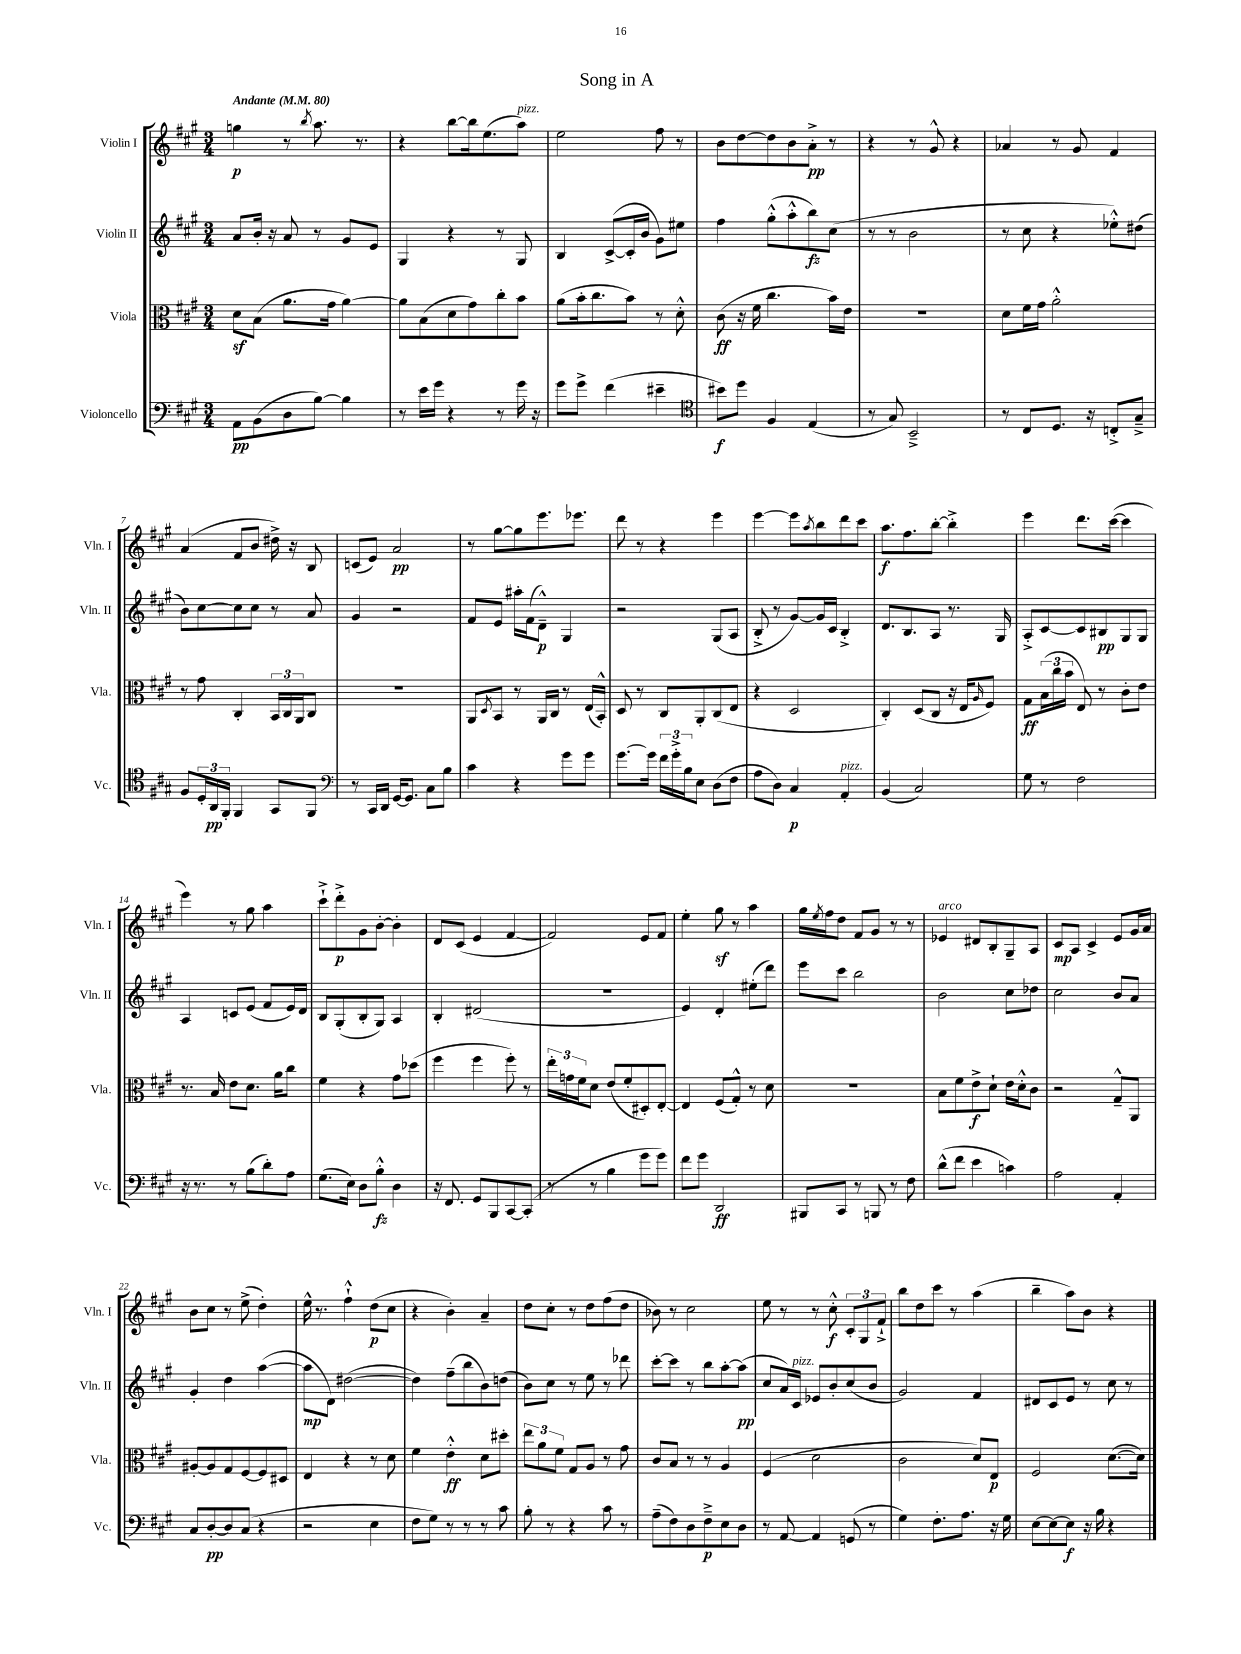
\header { title = "Song in A" }
<<
\new StaffGroup <<
\new Staff = "s0" \with { instrumentName = "Violin I" shortInstrumentName = "Vln. I" } {
    \clef treble \key a \major \numericTimeSignature \time 3/4 \tempo "Andante" 4 = 80
    g''4\p r8 \acciaccatura { b''8 } a''8. r8. |
    r4 b''8~ b''16 e''8.( a''8^\markup { \italic "pizz." }) |
    e''2 fis''8 r8 |
    b'8 d''8~ d''8 b'8 a'8-.->\pp r8 |
    r4 r8 gis'8-^ r4 |
    aes'4 r8 gis'8 fis'4 |
    a'4( fis'8 b'8 dis''16->) r16 b8 |
    c'8( e'8) a'2\pp |
    r8 gis''8~ gis''8 e'''8. ees'''8. |
    d'''8 r8 r4 e'''4 |
    e'''4~ e'''8 \acciaccatura { a''8 } b''8 d'''8 cis'''8 |
    a''8.\f fis''8. b''8~-. b''4-.-> |
    e'''4 d'''8. cis'''16~( cis'''4 |
    e'''4) r8 gis''8 a''4 |
    cis'''8-!-> d'''8-.->\p gis'8 b'8~-. b'4-. |
    d'8 cis'8( e'4 fis'4~ |
    fis'2) e'8 fis'8 |
    e''4-. gis''8\sf r8 a''4 |
    gis''16 \acciaccatura { e''8 } fis''16 d''8 fis'8 gis'8 r8 r8 |
    ees'4^\markup { \italic "arco" } dis'8 b8-. gis8-- a8 |
    cis'8\mp a8 cis'4-> e'8 gis'16 a'16 |
    b'8 cis''8 r8 e''8->( d''4-.) |
    e''16-^ r8. fis''4-!-^ d''8\p( cis''8 |
    r4 b'4-.) a'4-- |
    d''8 cis''8-. r8 d''8 fis''8( d''8 |
    bes'8) r8 cis''2 |
    e''8 r8 r8 cis''8-.-^\f \tuplet 3/2 { cis'8-. gis8 fis'8-!-> } |
    b''8 d''8 cis'''8 r8 a''4( |
    b''4-- a''8) b'8 r4 \bar "|." |
}
\new Staff = "s1" \with { instrumentName = "Violin II" shortInstrumentName = "Vln. II" } {
    \clef treble \key a \major \numericTimeSignature \time 3/4
    a'8 b'16-. r16 a'8 r8 gis'8 e'8 |
    gis4 r4 r8 gis8 |
    b4 cis'8~->( cis'16-. b'16 gis'8) eis''8 |
    fis''4 gis''8-.-^( a''8-.-^ b''8\fz) cis''8( |
    r8 r8 b'2 |
    r8 cis''8 r4 ees''8-.-^) dis''8( |
    b'8) cis''8~ cis''8 cis''8 r8 a'8 |
    gis'4 r2 |
    fis'8 e'8 ais''16-. fis'16( d'8---^\p) gis4 |
    r2 gis8( a8 |
    b8-.-> r8 gis'8~) gis'16 cis'16 b4-.-> |
    d'8. b8. a8 r8. gis16 |
    a8-.-> cis'8~ cis'8 bis8\pp gis8 gis8 |
    a4 c'8 e'8( fis'8 e'16) d'16 |
    b8 gis8-.( b8-. gis8) a4 |
    b4-. dis'2( |
    R2. |
    e'4) d'4-. eis''8-.( d'''8) |
    e'''8 cis'''8 b''2 |
    b'2 cis''8 des''8 |
    cis''2 b'8 a'8 |
    gis'4-. d''4 a''4~( |
    a''8\mp d'8) dis''2~( |
    dis''4) fis''8--( b''8 b'8) d''8( |
    b'8) cis''8 r8 e''8 r8 des'''8 |
    cis'''8~-. cis'''8 r8 b''8 a''8~-. a''8\pp( |
    cis''8 a'16) cis'16^\markup { \italic "pizz." } ees'8 b'8-. cis''8( b'8 |
    gis'2) fis'4 |
    dis'8 cis'8 e'8 r8 cis''8 r8 \bar "|." |
}
\new Staff = "s2" \with { instrumentName = "Viola" shortInstrumentName = "Vla." } {
    \clef alto \key a \major \numericTimeSignature \time 3/4
    d'8\sf b8( a'8. gis'16 a'4~) |
    a'8 b8( d'8 gis'8) cis''8-. b'8 |
    a'8( b'16-. cis''8. b'8) r8 d'8-.-^ |
    cis'8\ff( r16 fis'16 cis''4. b'16) e'16 |
    R2. |
    d'8 fis'16 gis'16 a'2-.-^ |
    r8 gis'8 cis4-. \tuplet 3/2 { b,16 cis16 a,16 } cis8 |
    R2. |
    a,8 \acciaccatura { d8 } b,8 r8 a,16 cis16 r8 e16( b,16-.-^) |
    d8 r8 cis8 a,8-. cis8( e8 |
    r4 d2 |
    cis4-.) d8( cis8 r16 e16 \grace { a16 } fis8) |
    gis8\ff \tuplet 3/2 { b16( cis''16 b'16 } e8) r8 cis'8-. e'8 |
    r8. b16 e'8 d'8. a'16 cis''8 |
    fis'4 r4 gis'8 des''8( |
    fis''4 fis''4 fis''8-.) r8 |
    \tuplet 3/2 { e''16-. g'16 fis'16 } d'8 e'8( fis'8-. dis8-.) e8~-. |
    e4 fis8( gis8-.-^) r8 d'8 |
    R2. |
    b8 fis'8 e'8->\f d'8-! e'16 d'16-.-^ cis'8 |
    r2 gis8---^ a,8 |
    ais8~-. ais8 gis8 fis8~ fis8 dis8 |
    e4 r4 r8 d'8 |
    fis'4 e'4-.-^\ff d'8 dis''8-. |
    \tuplet 3/2 { e''8 a'8 fis'8 } gis8 a8 r8 gis'8 |
    cis'8 b8 r8 r8 a4 |
    fis4( d'2 |
    cis'2 d'8) e8\p |
    fis2 d'8.~( d'16) \bar "|." |
}
\new Staff = "s3" \with { instrumentName = "Violoncello" shortInstrumentName = "Vc." } {
    \clef bass \key a \major \numericTimeSignature \time 3/4
    a,8\pp b,8( d8 b8~) b4 |
    r8 e'16 gis'16 r4 r8 gis'16 r16 |
    gis'8 gis'8-> fis'4( eis'4-- |
    \clef tenor bis'8\f) d''8 fis4 e4( |
    r8 gis8) b,2---> |
    r8 cis8 d8. r16 c8-.-> gis8---> |
    fis8 \tuplet 3/2 { d16-. a,16\pp fis,16-. } fis,4 gis,8 fis,8 |
    \clef bass r8 cis,16 d,16 gis,16~ gis,8. cis8 b8 |
    cis'4 r4 gis'8 gis'8 |
    gis'8.~ gis'16 \tuplet 3/2 { fis'16 gis'16-.-> b16 } e8 d8( fis8 |
    a8 d8) cis4\p a,4-.^\markup { \italic "pizz." } |
    b,4( cis2) |
    gis8 r8 fis2 |
    r16 r8. r8 b8( d'8-.) a8 |
    gis8.( e16) d8 b8-.-^\fz d4 |
    r16 fis,8. gis,8 b,,8 cis,8~ cis,8-.( |
    r8 r8 b4 gis'8 gis'8) |
    fis'8 gis'8 d,2\ff |
    bis,,8 cis,8 r8 b,,8 r8 fis8 |
    d'8-^( fis'8 e'4 c'4) |
    a2 a,4-. |
    cis8 d8~-.\pp d8 cis8( r4 |
    r2 e4 |
    fis8 gis8) r8 r8 r8 cis'8 |
    b8-. r8 r4 cis'8 r8 |
    a8--( fis8) d8 fis8--->\p e8 d8 |
    r8 a,8~ a,4 g,8( r8 |
    gis4) fis8.-. a8. r16 gis16 |
    e8~ e8~ e8\f r16 b16 r4 \bar "|." |
}
>>
>>
